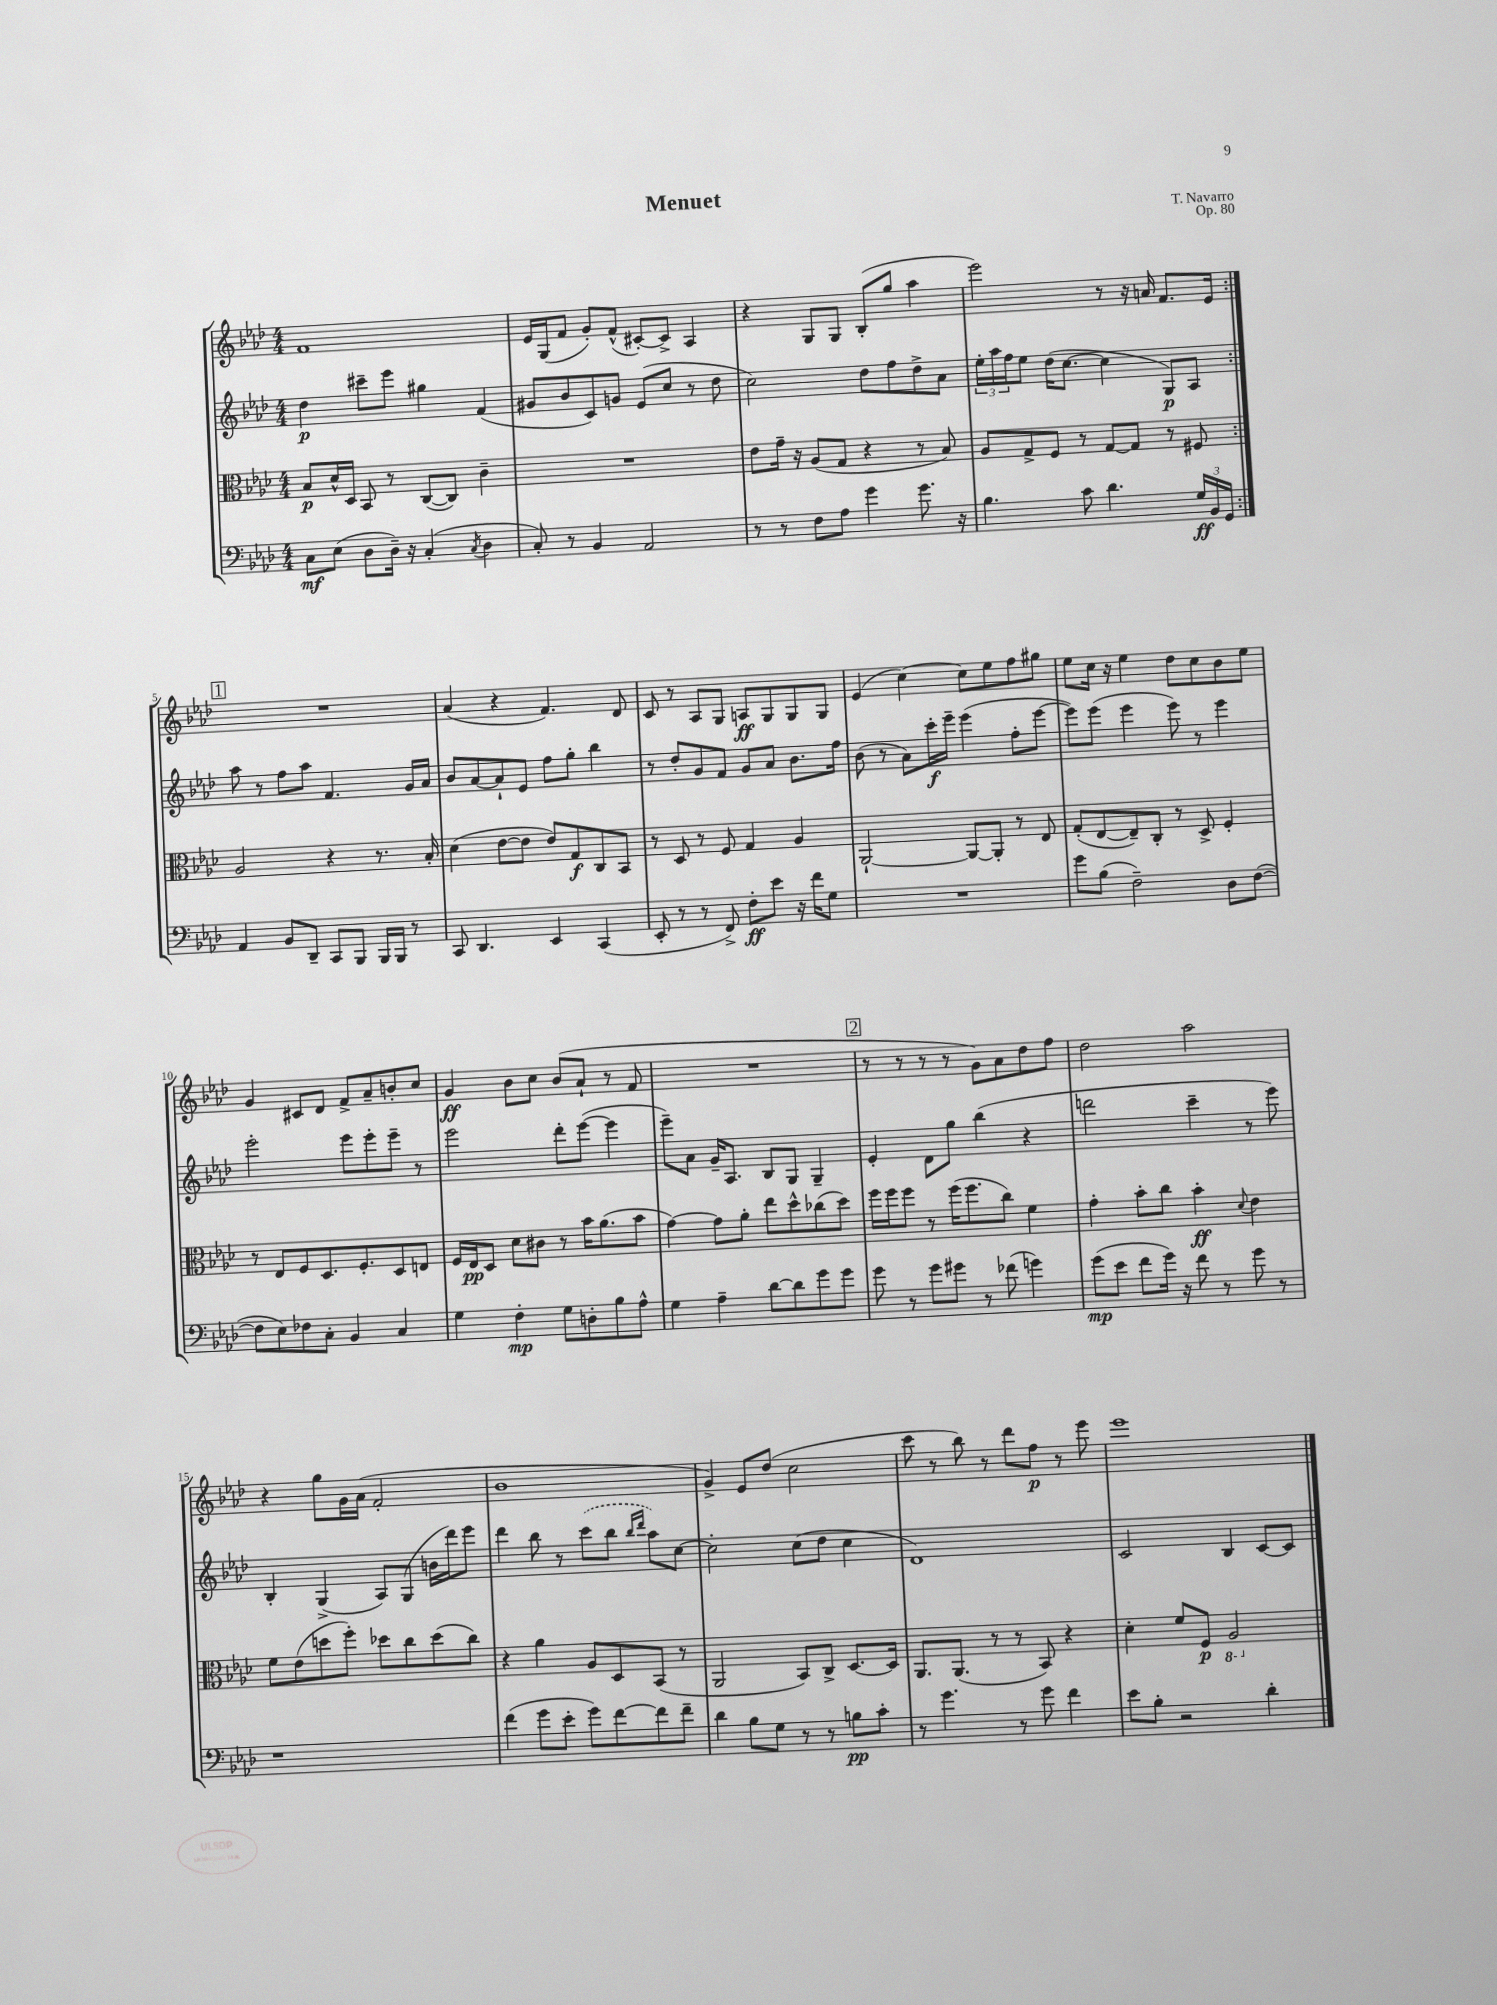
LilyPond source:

\header { title = "Menuet" composer = "T. Navarro" opus = "Op. 80" }
<<
\new StaffGroup <<
\new Staff = "s0" {
    \clef treble \key aes \major \numericTimeSignature \time 4/4
    \repeat volta 2 { f'1 |
    ees'16 g16( f'8 g'8-.) f'8-^( cis'8~-.) cis'8-> aes4 |
    r4 g8 g8 bes8-.( g''8 aes''4 |
    ees'''2) r8 r16 a'16 f'8. ees'16 | }
    \mark \markup { \box "1" } R1 |
    aes'4( r4 f'4.) des'8 |
    c'8 r8 aes8 g8 a8\ff g8 g8 g8 |
    ees'4( c''4~) c''8 ees''8 f''8 gis''8 |
    ees''8 c''16 r16 ees''4 des''8 c''8 bes'8 ees''8 |
    g'4 cis'8 des'8 f'8-> aes'8-- b'8-. c''8 |
    g'4\ff bes'8 c''8 bes'8( aes'8-! r8 f'8 |
    R1 |
    \mark \markup { \box "2" } r8 r8 r8 r8 g'8) aes'8 des''8 f''8 |
    des''2 aes''2 |
    r4 g''8 g'16 aes'16( f'2-. |
    bes'1 |
    g'4->) ees'8 des''8( c''2 |
    c'''8 r8 bes''8) r8 des'''8 f''8\p r8 ees'''8 |
    ees'''1 \bar "|." |
}
\new Staff = "s1" {
    \clef treble \key aes \major \numericTimeSignature \time 4/4
    \repeat volta 2 { des''4\p cis'''8-- ees'''8 gis''4 f'4( |
    gis'8 bes'8 c'8) g'8 ees'8( c''8 r8 des''8 |
    c''2) des''8 f''8 des''8-> aes'8 |
    \tuplet 3/2 { ees''16-. aes''16 f''16 } ees''8 des''16( c''8.~ c''4 g8\p) aes8 | }
    \mark \markup { \box "1" } aes''8 r8 f''8 aes''8 f'4. g'16 aes'16 |
    bes'8 aes'8~ aes'8-! ees'8 f''8 g''8-. bes''4 |
    r8 des''8-. g'8 f'8 g'8 aes'8 bes'8. f''16 |
    bes'8( r8 aes'8) c'''16-.\f ees'''16-- ees'''4( f''8-. ees'''8~ |
    ees'''8) ees'''8( ees'''4 ees'''8) r8 ees'''4 |
    ees'''2-. ees'''8 ees'''8-. ees'''8-- r8 |
    ees'''2 des'''8-. ees'''8~( ees'''4 |
    ees'''8--) aes'8 g'16-- aes8. bes8 g8 g4-- |
    \mark \markup { \box "2" } ees'4-. des'8 g''8 bes''4( r4 |
    d'''2 c'''4-- r8 ees'''8) |
    bes4-. g4->( aes8) g8( b'16 des'''16) ees'''8 |
    des'''4 bes''8 r8 \once \slurDashed c'''8( bes''8 \grace { bes''16 des'''16 } aes''8) c''8~ |
    c''2-. c''8( des''8 c''4 |
    des'1) |
    c'2 bes4 c'8~ c'8 \bar "|." |
}
\new Staff = "s2" {
    \clef alto \key aes \major \numericTimeSignature \time 4/4
    \repeat volta 2 { bes8\p des'16-^ des16 bes,8 r8 c8~( c8) c'4-- |
    R1 |
    ees'8 g'16-- r16 aes8( g8 r4 r8 bes8) |
    aes8 g8-> f8 r8 g8~ g8 r8 fis8 | }
    \mark \markup { \box "1" } aes2 r4 r8. bes16-. |
    des'4( ees'8~ ees'8 ees'8) g8\f c8 bes,8 |
    r8 des8 r8 f8 g4 aes4 |
    aes,2~-! aes,8~ aes,8-. r8 ees8 |
    g8-.( ees8~ ees8--) c8-. r8 des8-> f4-. |
    r8 ees8 f8 des8. f8.-. des8 e8 |
    f16 ees16\pp des8 des'8 cis'8 r8 bes'16 aes'8.( bes'8 |
    g'4~) g'8 aes'8-. ees''8 des''8-^ ces''8( des''8) |
    \mark \markup { \box "2" } f''16 f''16 f''8 r8 f''16( f''8. c''8) f'4 |
    g'4-. bes'8-. c''8 bes'4-.\ff \appoggiatura { des'8 } ees'4 |
    f'8 ees'8( d''8 f''8-.) des''8 c''8 des''8( c''8) |
    r4 aes'4 aes8 des8 bes,8( r8 |
    aes,2 bes,8) c8-> des8.~ des16 |
    aes,8. aes,8.( r8 r8 bes,8) r4 |
    des'4-. f'8 f8\p \ottava #-1 aes,2 \ottava #0 \bar "|." |
}
\new Staff = "s3" {
    \clef bass \key aes \major \numericTimeSignature \time 4/4
    \repeat volta 2 { c8\mf ees8( des8 des16--) r16 c4-.( \acciaccatura { c8 } des4 |
    c8-.) r8 bes,4 aes,2 |
    r8 r8 f8 aes8 g'4 g'8. r16 |
    bes4. c'8 des'4. \tuplet 3/2 { g16\ff bes,16 g,16 } | }
    \mark \markup { \box "1" } aes,4 bes,8 des,8-- c,8 bes,,8 bes,,16 bes,,16 r8 |
    c,8 des,4. ees,4 c,4( |
    ees,8-. r8 r8 f,8->) f8-.\ff ees'8 r16 f'16 g8 |
    R1 |
    g'8 bes8( f2--) des8 f8~( |
    f8 ees8) fes8 c8-. bes,4 c4 |
    g4 f4-.\mp g8 d8-. bes8 aes8-^ |
    g4 aes4-- des'8~ des'8 g'8 g'8 |
    \mark \markup { \box "2" } g'8 r8 g'8 gis'8 r8 fes'8( g'4) |
    g'8\mp( ees'8 f'8 g'16) r16 f'8 r8 g'8 r8 |
    r1 |
    f'4( g'8 ees'8-. g'8) f'8~ f'8 f'8-- |
    des'4 bes8 g8 r8 r8 b8\pp c'8-. |
    r8 g'4. r8 g'8 f'4 |
    ees'8 bes8-. r2 des'4-. \bar "|." |
}
>>
>>
